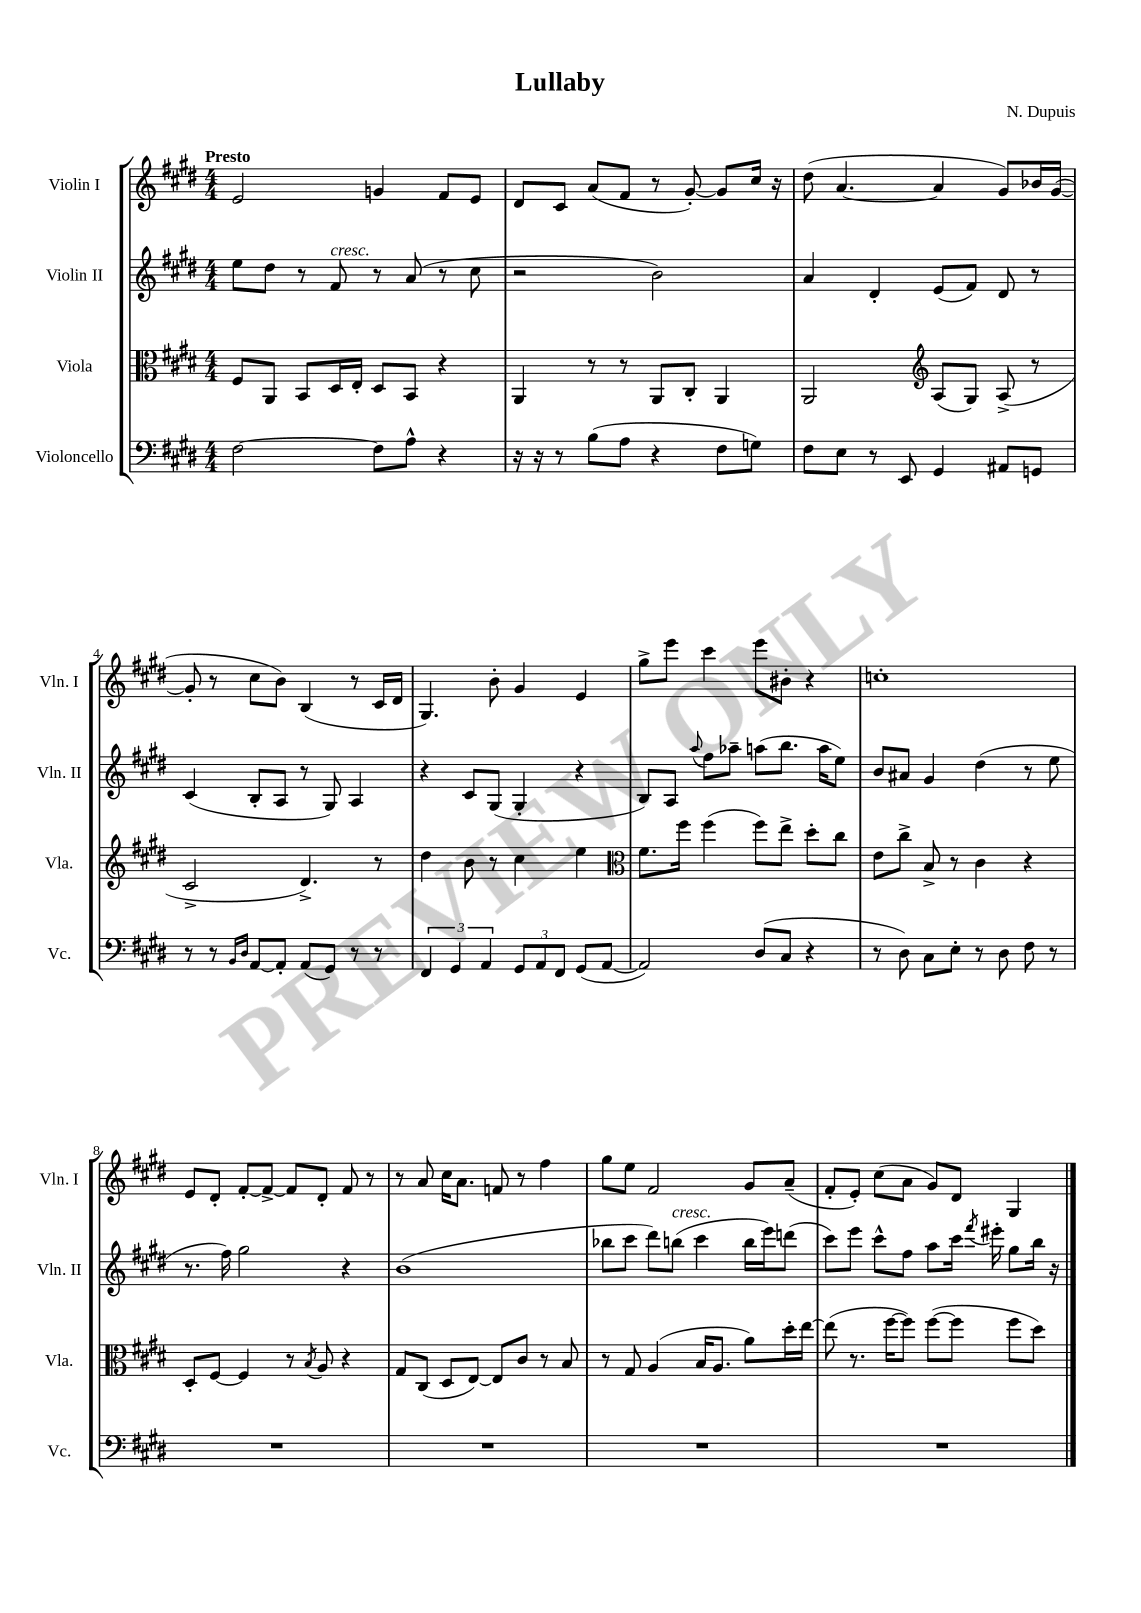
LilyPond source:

\header { title = "Lullaby" composer = "N. Dupuis" }
<<
\new StaffGroup <<
\new Staff = "s0" \with { instrumentName = "Violin I" shortInstrumentName = "Vln. I" } {
    \clef treble \key e \major \numericTimeSignature \time 4/4 \tempo "Presto"
    \autoBeamOff e'2 g'4 fis'8[ e'8] |
    dis'8[ cis'8] a'8[( fis'8] r8 gis'8~-.) gis'8[ cis''16] r16 |
    dis''8( a'4.~ a'4 gis'8[) bes'16 gis'16]~( |
    gis'8-. r8 cis''8[ b'8]) b4( r8 cis'16[ dis'16] |
    gis4.) b'8-. gis'4 e'4 |
    gis''8[-> e'''8] cis'''4 e'''8[ bis'8]-. r4 |
    c''1-. |
    e'8[ dis'8]-. fis'8[~-. fis'8]~-> fis'8[ dis'8]-. fis'8 r8 |
    r8 a'8 cis''16[ a'8.] f'8 r8 fis''4 |
    gis''8[ e''8] fis'2 gis'8[ a'8]--( |
    fis'8[-. e'8]-.) cis''8[( a'8] gis'8[) dis'8] gis4 \bar "|." |
}
\new Staff = "s1" \with { instrumentName = "Violin II" shortInstrumentName = "Vln. II" } {
    \clef treble \key e \major \numericTimeSignature \time 4/4
    \autoBeamOff e''8[ dis''8] r8 fis'8^\markup { \italic "cresc." } r8 a'8( r8 cis''8 |
    r2 b'2) |
    a'4 dis'4-. e'8[( fis'8]) dis'8 r8 |
    cis'4( b8[-. a8] r8 gis8) a4 |
    r4 cis'8[ gis8]( gis4-. r4 |
    b8[) a8] \appoggiatura { a''8 } fis''8[ aes''8]-- a''8[( b''8.] a''16[ e''8]) |
    b'8[ ais'8] gis'4 dis''4( r8 e''8 |
    r8. fis''16) gis''2 r4 |
    b'1( |
    bes''8[ cis'''8] dis'''8[) b''8]^\markup { \italic "cresc." }( cis'''4 b''16[ e'''16) d'''8]( |
    cis'''8[) e'''8] cis'''8[-^ fis''8] a''8[ cis'''16] \acciaccatura { fis'''8 } eis'''16-. gis''8[ b''16] r16 \bar "|." |
}
\new Staff = "s2" \with { instrumentName = "Viola" shortInstrumentName = "Vla." } {
    \clef alto \key e \major \numericTimeSignature \time 4/4
    \autoBeamOff fis8[ a,8] b,8[ dis16 e16]-. dis8[ b,8] r4 |
    a,4 r8 r8 a,8[ cis8]-. a,4 |
    a,2 \clef treble a8[( gis8]) a8->( r8 |
    cis'2-> dis'4.->) r8 |
    dis''4 b'8 r8 cis''4 e''4 |
    \clef alto fis'8.[ fis''16] fis''4( fis''8[) e''8]-> dis''8[-. cis''8] |
    e'8[ cis''8]-> b8-> r8 cis'4 r4 |
    dis8[-. fis8]~ fis4 r8 \acciaccatura { b8 } a8 r4 |
    gis8[ cis8]( dis8[ e8]~) e8[ cis'8] r8 b8 |
    r8 gis8 a4( b16[ a8.] a'8[) dis''16-. e''16]~ |
    e''8( r8. fis''16[~ fis''8]) fis''8[~( fis''8] fis''8[ dis''8]) \bar "|." |
}
\new Staff = "s3" \with { instrumentName = "Violoncello" shortInstrumentName = "Vc." } {
    \clef bass \key e \major \numericTimeSignature \time 4/4
    \autoBeamOff fis2~ fis8[ a8]-^ r4 |
    r16 r16 r8 b8[( a8] r4 fis8[ g8]) |
    fis8[ e8] r8 e,8 gis,4 ais,8[ g,8] |
    r8 r8 \grace { b,16[ dis16] } a,8[~ a,8]-. a,8[( gis,8]) r8 r8 |
    \tuplet 3/2 { fis,4 gis,4 a,4 } \tuplet 3/2 { gis,8[ a,8 fis,8] } gis,8[( a,8]~ |
    a,2) dis8[( cis8] r4 |
    r8 dis8) cis8[ e8]-. r8 dis8 fis8 r8 |
    R1 |
    R1 |
    R1 |
    R1 \bar "|." |
}
>>
>>
